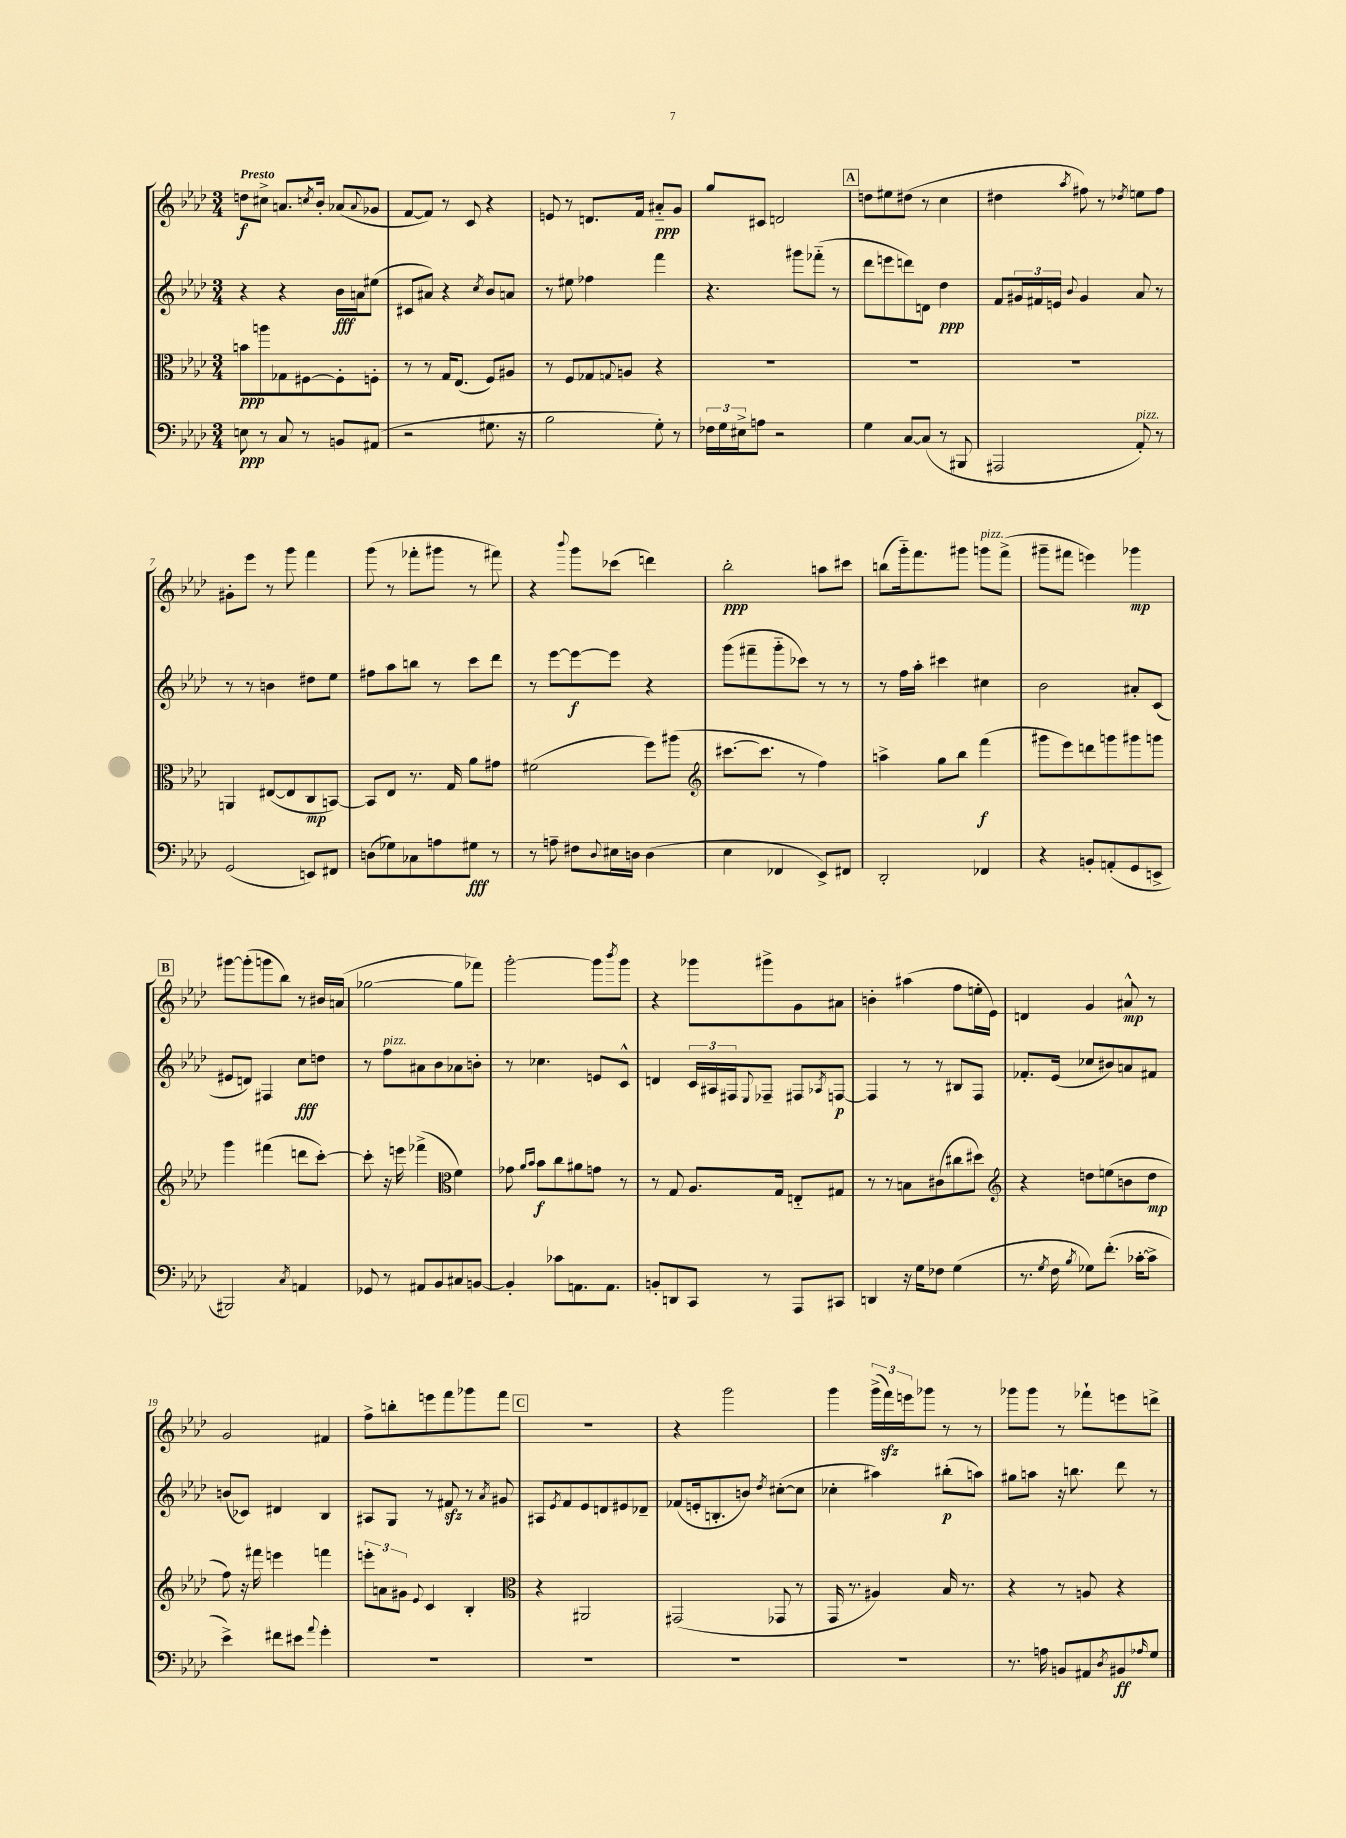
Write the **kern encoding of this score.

**kern	**kern	**kern	**kern
*staff4	*staff3	*staff2	*staff1
*clefF4	*clefC3	*clefG2	*clefG2
*k[b-e-a-d-]	*k[b-e-a-d-]	*k[b-e-a-d-]	*k[b-e-a-d-]
*M3/4	*M3/4	*M3/4	*M3/4
8E	8b	4r	8dd
8r	8aa	.	8cc#^
8C	8G-	4r	8.a
8r	[8F#	.	.
.	.	.	8qcc
.	.	.	16b-'
8BB	8F#']	16b-	(8a-
.	.	16a	.
.	.	.	8qqa-
(8AA#	8F'	(8ee#	8g-
=	=	=	=
2r	8r	8c#	[8f
.	8r	8a#)	8f])
.	16G	4r	8r
.	(8.E-	.	.
.	.	.	8c
.	.	8qcc	.
8.G#	8F)	8b-	4r
.	8A#	8a	.
16r	.	.	.
=	=	=	=
2B-	8r	8r	8e
.	8F	8ee#	8r
.	8G-	4ff-	8.d
.	8qqG	.	.
.	8A	.	.
.	.	.	16f
8G')	4r	4fff	8a#'~
8r	.	.	8g
=	=	=	=
24F-	2.r	4.r	8gg
24G	.	.	.
24E#^	.	.	.
8A	.	.	8c#
2r	.	.	2d
.	.	8ggg#	.
.	.	(8fff-'~	.
.	.	8r	.
=	=	=	=
4G	2.r	8ddd-	8dd
.	.	8eee	8ee#
[8C	.	8ddd)	(8dd#
(8C]	.	8d	8r
8r	.	4dd-	4cc
8BBB#	.	.	.
=	=	=	=
2AAA#	2.r	8f	4dd#
.	.	24g#	.
.	.	24f#	.
.	.	24e	.
.	.	8qqb-	8qaa-
.	.	4g#	8ff#)
.	.	.	8r
.	.	.	8qdd-
8AA-')	.	8a-	8ee
8r	.	8r	8ff#
=	=	=	=
(2GG	4AA	8r	8g#'
.	.	8r	8eee-
.	([8E#	4b	8r
.	8E#]	.	8ggg
8EE)	8C	8dd#	4fff
8FF#	[8BB)	8ee-	.
=	=	=	=
(8D	8BB]	8ff#	(8ggg
8G-)	8E-	8aa-	8r
8C-	8.r	8bb	8fff-'
8A	.	8r	8ggg#
.	16G	.	.
8G#	8a-	8ccc	8r
8r	8g#	8ddd-	8fff#)
=	=	=	=
8r	(2f#	8r	4r
8A~	.	[8eee-	.
.	.	.	8qqbbb-
8F#	.	8eee-_	8ggg
8qqD-	.	.	.
16E#	.	8eee-]	(8ccc-
16D	.	.	.
(4D	8ff)	4r	4ddd)
.	(8aa#	.	.
=	=	=	=
*	*clefG2	*	*
4E-	[8.ccc#	(8ggg	2bb-'
.	.	8fff#~	.
.	8.ccc#]	.	.
4FF-	.	8ggg'~	.
.	8r	8ccc-)	.
8EE-^)	4ff)	8r	8aa
8FF#	.	8r	8ccc#
=	=	=	=
2DD-'	4aa^	8r	(8bb
.	.	16ff	16ggg'~)
.	.	16aa-'	8.fff
.	8gg	4ccc#	.
.	8bb-	.	8ggg#
4FF-	(4fff	4cc#	8ggg
.	.	.	(8fff^
=	=	=	=
4r	8ggg#	2b-	8ggg#~
.	8eee-)	.	8fff#
8BB'	8ddd	.	4eee)
(8AA'	8ggg	.	.
8GG	8ggg#	8a#'	4ggg-
8EE^	8ggg	(8c	.
=	=	=	=
2BBB#)	4ggg	8e#	[8ggg#
.	.	8d)	(8ggg#']
.	(4fff#	4F#	8ggg
.	.	.	8bb-)
8qC	.	.	.
4AA	8ddd	8cc	8r
.	[8ccc')	8dd	16b#
.	.	.	(16a
=	=	=	=
8GG-	8ccc']	8r	[2gg-
8r	16r	8ff	.
.	16eee	.	.
8AA#	(4fff-^	8a#	.
8BB-	.	8b-	.
*	*clefC3	*	*
8C#	4f)	8a-	8gg-]
[8BB	.	8b'	8fff-)
=	=	=	=
4BB']	8g-	8r	[2ggg'
.	16qqa-	.	.
.	16qqb-	.	.
.	8b-	4.cc-	.
8c-	8cc	.	.
8.AA	8a#	.	.
.	8g	8e	8ggg]
8.AA	.	.	.
.	.	.	8qbbb-
.	8r	8c^^	8ggg
=	=	=	=
8BB'	8r	4d	4r
8DD	8G	.	.
8CC	8.A-	24c	8ggg-
.	.	24A#	.
.	.	24F#	.
.	.	8qqE-	.
8r	.	8F-~	8ggg#^
.	16G	.	.
8AAA-	8E'~	8F#	8g
.	.	8qA-	.
8CC#	8G#	[8F	8a#
=	=	=	=
4DD	8r	4F]	4b'
.	8r	.	.
16r	8B	8r	(4aa#
16G	.	.	.
8F-	(8c#	8r	.
(4G	8cc#	8B#	8ff
.	8dd#)	8F	16ee'
.	.	.	16e-)
=	=	=	=
*	*clefG2	*	*
8.r	4r	8.f-'	4d
8qG	.	.	.
16F	.	(16e-	.
8qB-	.	.	.
8G-)	8dd	8cc-	4g
(8.f'	(8ee	8b#)	.
.	8b	8a	8a#^^
[16c-'	.	.	.
8c-^]	8dd	8f#	8r
=	=	=	=
4e-^)	8ff)	(8b	2g
.	16r	8c-)	.
.	16fff#	.	.
8f#	4eee	4d#	.
8e#	.	.	.
8qqa-	.	.	.
4g'	4fff	4B-	4f#
=	=	=	=
2.r	12eee'	8A#	8ff^
.	12a	.	.
.	.	8G	8bb'
.	12g#	.	.
.	8qqe-	.	.
.	4c	8r	8eee
.	.	8f#	8fff
.	4B-'	8r	8ggg-
.	.	8qa-	.
.	.	8g#	8fff
=	=	=	=
*	*clefC3	*	*
2.r	4r	8A#	2.r
.	.	8qe-	.
.	.	8f	.
.	2AA#	8e-	.
.	.	8d	.
.	.	8e#	.
.	.	8d-~	.
=	=	=	=
2.r	(2GG#	(8f-	4r
.	.	16e'	.
.	.	8.B'	.
.	.	.	2ggg
.	.	8b)	.
.	.	8qdd-	.
.	8GG-	([8cc#'	.
.	8r	8cc#]	.
=	=	=	=
2.r	16GG	4cc-'	4ggg
.	8.r	.	.
.	4A#)	4aa#)	(24ggg^
.	.	.	24fff)
.	.	.	24eee
.	.	.	8ggg-
.	16B-	(8bb#'	8r
.	8.r	.	.
.	.	8aa)	8r
=	=	=	=
8.r	4r	8gg#	8ggg-
.	.	8aa	8ggg-
16A	.	.	.
8BB	8r	16r	8r
.	.	8.bb	.
8AA#	8A	.	8fff-`
8qD-	.	.	.
8BB#	4r	8ddd-	8eee
16qqA-	.	.	.
8G	.	8r	8ddd^
==	==	==	==
*-	*-	*-	*-
